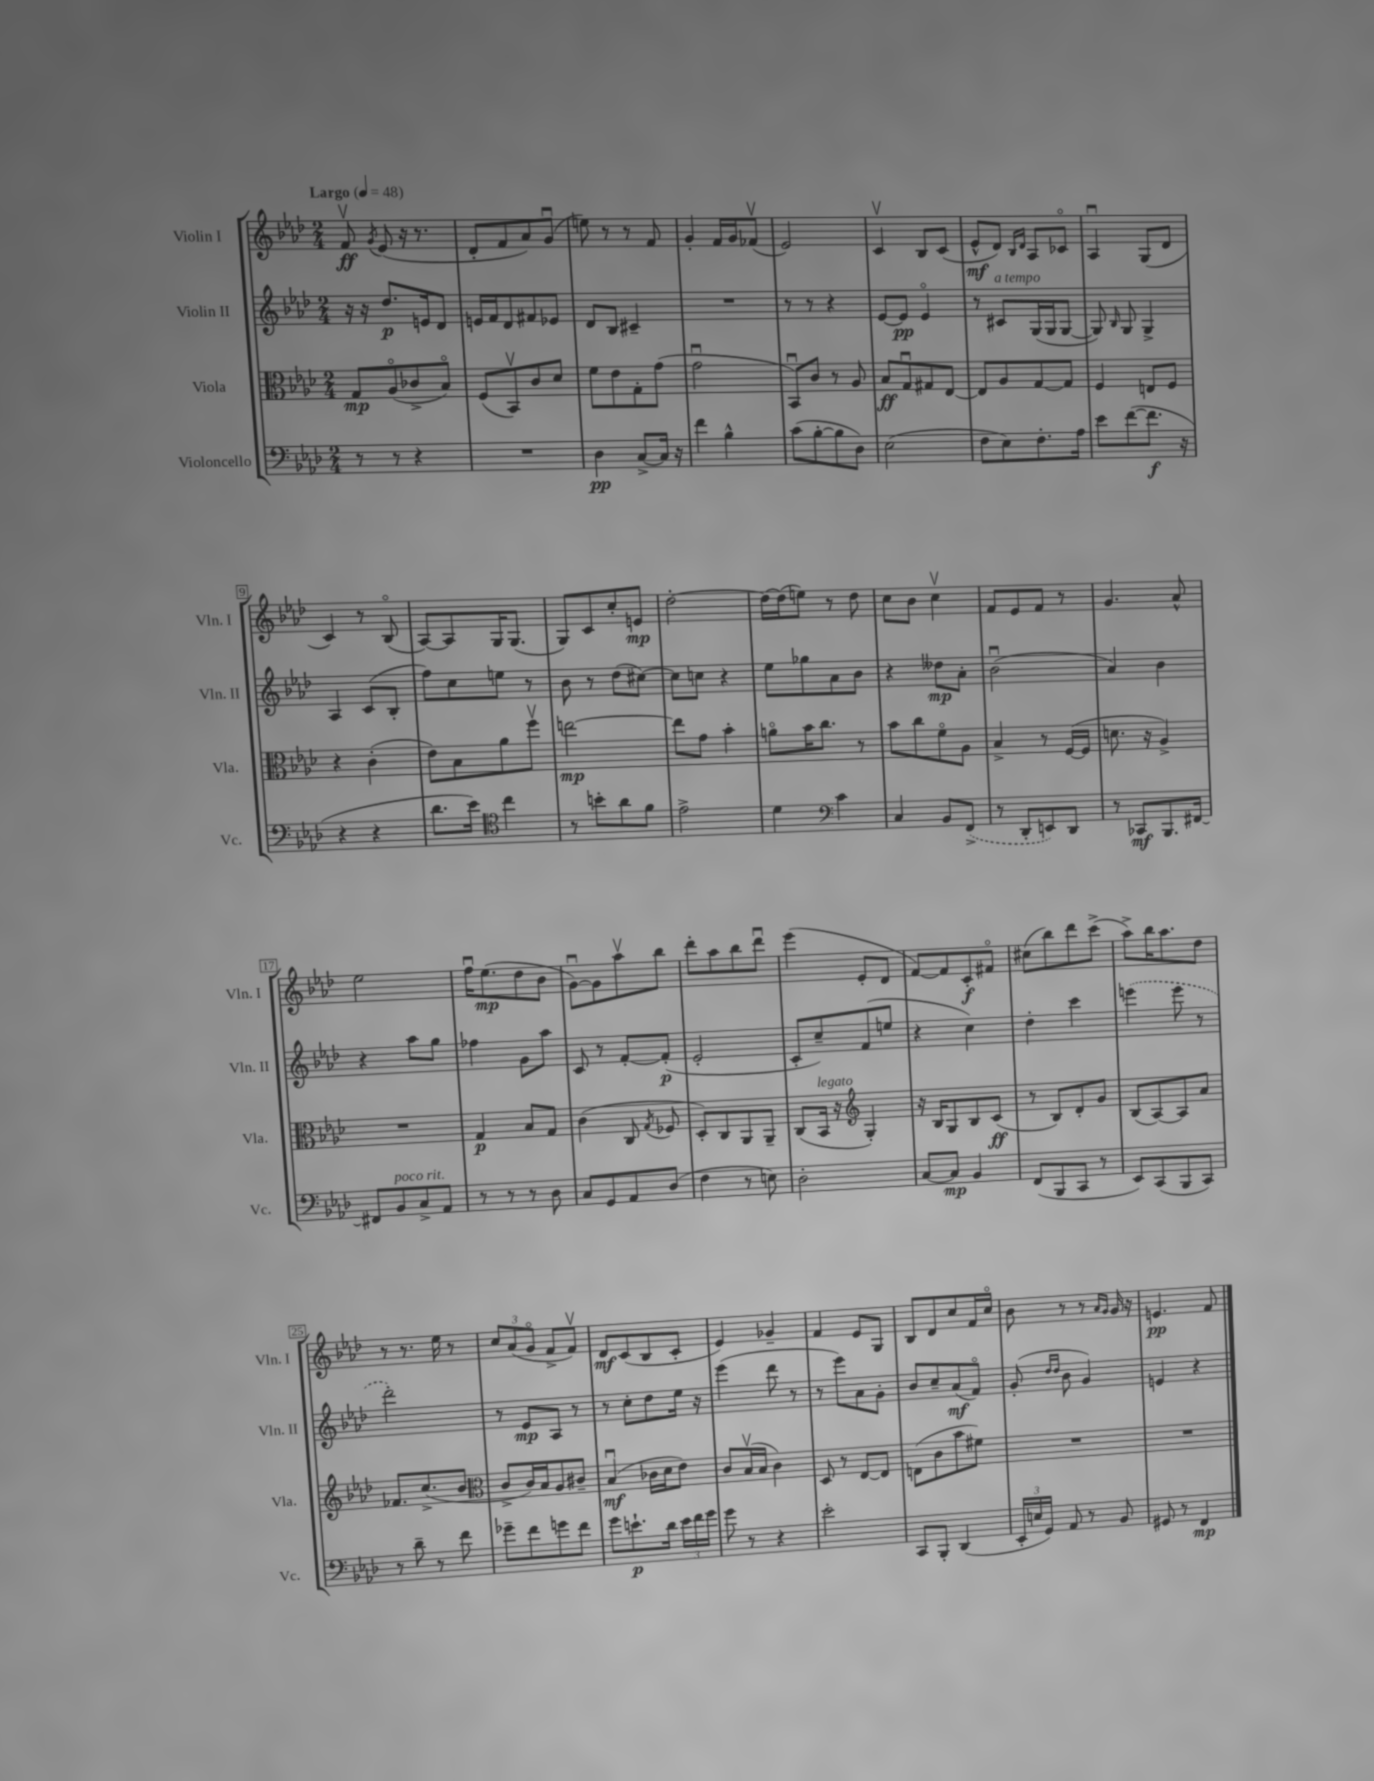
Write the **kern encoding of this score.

**kern	**kern	**kern	**kern
*staff4	*staff3	*staff2	*staff1
*clefF4	*clefC3	*clefG2	*clefG2
*k[b-e-a-d-]	*k[b-e-a-d-]	*k[b-e-a-d-]	*k[b-e-a-d-]
*M2/4	*M2/4	*M2/4	*M2/4
*MM48	*MM48	*MM48	*MM48
8r	8G	16r	8fv
.	.	16r	.
.	.	.	8qg
8r	(8A-o	8.dd-	(8e-
4r	8c-^	.	16r
.	.	16e	8.r
.	8B-o)	8d-	.
=	=	=	=
2r	(8F	16e	8d-'
.	.	16f	.
.	8BB-v)	8d-	8f
.	8c	8f#	8a-)
.	8d-	8e-	(8gu
=	=	=	=
4D-	8f	8d-	8ee)
.	8e-	8B-	8r
[8C^	8G'	4c#~	8r
16C]	(8g	.	8f
16r	.	.	.
=	=	=	=
4f	2gu	2r	4g'
4B-^^	.	.	16f
.	.	.	16g
.	.	.	(8f-v
=	=	=	=
(8c	8BB-u)	8r	2e-)
[8B-'	8c	8r	.
8B-]	8r	4r	.
8D-)	8A-	.	.
=	=	=	=
(2E-	8B-	[8e-	4cv
.	8Gu	8e-]	.
.	8G#	4e-o	8B-
.	[8E-	.	(8c
=	=	=	=
8F	8E-]	8r	8e-^^
8E-)	8A-	8c#	8d-)
.	.	.	16qqB-
.	.	.	16qqd-
8.F'	[8G	(16G	8A-
.	.	16G	.
.	8G]	[8G	8c-o
16A-	.	.	.
=	=	=	=
8e-	4F	8G])	4A-u
.	.	16qqB-	.
([8f	.	8G	.
8.f]	8E	4G^	(8G
.	8F	.	8d-
16r	.	.	.
=	=	=	=
4r	4r	4A-	4c)
4r	(4c'	(8c	8r
.	.	8B-'	(8B-o
=	=	=	=
8.d-	8e-)	8ff)	[8A-)
.	8B-	8cc	8A-]
16e-)	.	.	.
*clefC4	*	*	*
4cc	8a-	8ee	16G
.	.	.	(8.G
.	8ffv	8r	.
=	=	=	=
8r	[2ee	8b-	8G)
8b'	.	8r	8c
8a-	.	(8dd-	8cc'
8f	.	[8cc#)	8e
=	=	=	=
2e-^	8ee]	8cc#]	[2dd-'
.	8g	8cc	.
.	4b-'	4r	.
=	=	=	=
4d-	8ao	8ee-	16dd-_
.	.	.	(16dd-]
.	16b-	8gg-	8ee)
.	8.cc	.	.
*clefF4	*	*	*
4c	.	8a-	8r
.	8r	8b-	8dd-
=	=	=	=
4C	8b-	4r	8cc
.	8cc	.	8b-
8BB-	8fo	8dd--	4ccv
(8FF^	8A-	8a-'	.
=	=	=	=
8r	4B-^	(2b-u	8f
8DD-'	.	.	8e-
8EE)	8r	.	8f
8DD-	([16F	.	8r
.	16F]	.	.
=	=	=	=
8r	8.d	4a-)	4.g
8CC-	.	.	.
.	16r	.	.
8.BBB-	4A-^)	4b-	.
.	.	.	8a-^^
[16FF#	.	.	.
=	=	=	=
8FF#]	2r	4r	2ee-
8BB-	.	.	.
8C^	.	8aa-	.
8AA-	.	8gg	.
=	=	=	=
8r	4G	4ff-	16ffu
.	.	.	(8.ee-
8r	.	.	.
8r	8B-	8g	8dd-
8D-	8G	8aa-	8b-
=	=	=	=
8C	(4c	8c	[8gu)
8GG	.	8r	8g]
8AA-	8C	[8f'	8aa-v
.	8qG	.	.
(8D-	8F-	(8f']	8bb-
=	=	=	=
4F	8D-')	2e-'	8ddd-'
.	8C	.	8aa-
8r	8AA-	.	8bb-
8E)	8AA-~	.	8ddd-u
=	=	=	=
2D-'	(8C	8c'	(4eee-
.	16BB-	8cc~)	.
.	16r	.	.
*	*clefG2	*	*
.	4G')	(8f	8e-'
.	.	8ee	8d-
=	=	=	=
[8C	16r	4r	[8f)
.	16B-	.	.
8C]	8G	.	8f]
4BB-	8B-	4cc)	8c'
.	(8c	.	8f#o
=	=	=	=
(8FF	8r	4dd-'	(8cc#
8BBB-	8B-)	.	8bb-)
8CC	8d-'	4ccc	8ddd-
8r	8g	.	(8ccc^
=	=	=	=
8EE-)	(8B-	(4eee	8aa-^)
(8CC	[8A-)	.	16bb-
.	.	.	8.aa-
8BBB-	8A-]	8eee	.
8CC)	8a-	8r	8dd-
=	=	=	=
8r	8.f-	2ddd-')	8r
8d-~	.	.	8.r
.	(8.cc^	.	.
8r	.	.	.
.	.	.	16ee-
8f	8b-	.	8r
=	=	=	=
*	*clefC3	*	*
8g-~	8c^	8r	12cc
.	.	.	(12a-
8f	16c)	8e-	.
.	.	.	12go
.	16B-	.	.
8g	8A-	8A-	8f^
8f	8c#~	8r	8fv)
=	=	=	=
8g	(4B-u	8r	8d-
8.e`	.	8cc'	(8c
.	16c-	8dd-	8B-
16d-	16d-	.	.
24e	8e-)	16ee-	8c'
24f	.	.	.
.	.	16r	.
24g	.	.	.
=	=	=	=
8g	8c	(4eee-	4e-)
8r	(16B-v	.	.
.	16B-	.	.
4r	4c)	8ddd-	4g-~
.	.	8r	.
=	=	=	=
2e-'	8D-	8r	4f
.	8r	8eee-)	.
.	[8E-	8a-	8e-
.	8E-]	8g'	8G
=	=	=	=
8CC	(8E	8b-	8B-
8BBB-'	8c	8cc~	8d-
(4DD-	8b-	(8a-	8cc
.	8f#)	8fo)	16f
.	.	.	16cco
=	=	=	=
24EE-'	2r	(8g'	8b-
24E	.	.	.
24GG)	.	.	.
.	.	16qqdd-	.
.	.	16qqdd-	.
8AA-	.	8b-	8r
8r	.	4g)	8r
.	.	.	16qqa-
.	.	.	16qqg
8BB-	.	.	16g
.	.	.	16r
=	=	=	=
8GG#	2r	4e	4.e
8r	.	.	.
4FF	.	4r	.
.	.	.	8f
==	==	==	==
*-	*-	*-	*-
